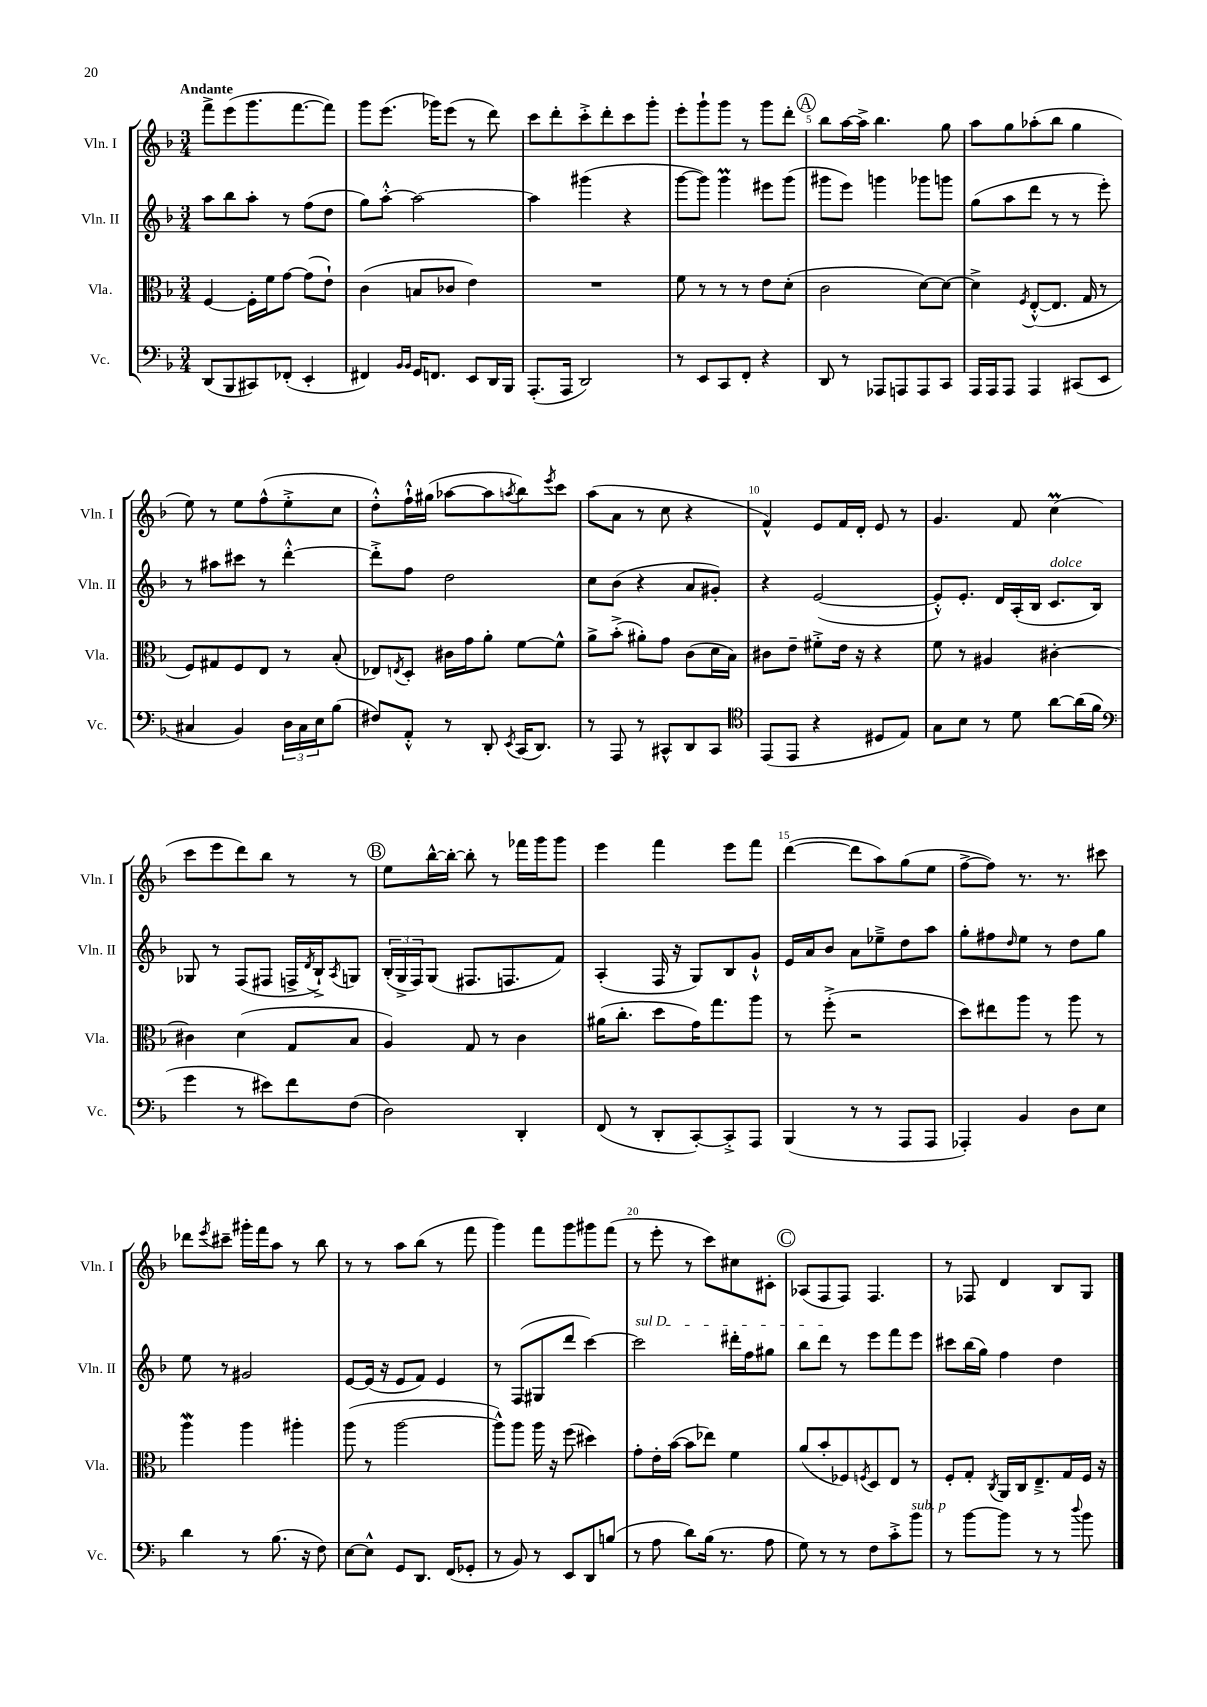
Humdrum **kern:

**kern	**kern	**kern	**kern
*staff4	*staff3	*staff2	*staff1
*clefF4	*clefC3	*clefG2	*clefG2
*k[b-]	*k[b-]	*k[b-]	*k[b-]
*M3/4	*M3/4	*M3/4	*M3/4
(8DD	[4F	8aa	8fff^
8BBB-	.	8bb-	(8eee
8CC#)	16F']	8aa'	8.ggg
.	16f	.	.
(8FF-'	[8g	8r	.
.	.	.	[8.fff
4EE'	(8g]	(8ff	.
.	8e`)	8dd	8fff])
=	=	=	=
4FF#)	(4c	8gg)	8ggg
.	.	[8aa'^^	(8.eee
16qqBB-	.	.	.
16qqBB-	.	.	.
16GG	8B	2aa_	.
8.FF	.	.	16ggg-)
.	8c-	.	(8eee
8EE	4e)	.	8r
16DD	.	.	8ddd)
16BBB-	.	.	.
=	=	=	=
(8.AAA'	2.r	4aa]	8ccc
.	.	.	8ddd'
16AAA	.	.	.
2DD)	.	(4ggg#	8ccc'^
.	.	.	8ddd'
.	.	4r	8ccc
.	.	.	8ggg'
=	=	=	=
8r	8f	[8ggg	8eee'
8EE	8r	8ggg])	8ggg`
8CC	8r	4ggg	8ggg
8FF'	8r	.	8r
4r	8e	8eee#	8ggg
.	(8d'	(8ggg	8ddd'
=	=	=	=
8DD	2c	8ggg#	8bb-
8r	.	8eee)	[16aa
.	.	.	16aa^]
8AAA-	.	4ggg	4.bb-
8AAA	.	.	.
8AAA	[8d)	8ggg-	.
8CC	8d_	8ggg	8gg
=	=	=	=
16AAA	4d^]	(8gg	8aa
16AAA	.	.	.
8AAA	.	8aa	8gg
.	8qF	.	.
4AAA	([8E'^^	8ddd	(8aa-'
.	8.E]	8r	8bb-
(8CC#	.	8r	4gg
.	16G	.	.
8EE	8r	8eee')	.
=	=	=	=
4C#	8F)	8r	8ee)
.	8G#	8aa#	8r
4BB-)	8F	8ccc#	8ee
.	8E	8r	(8ff^^
24D	8r	[4ddd'^^	8ee'^
24C#	.	.	.
24E	.	.	.
(8B-	(8B-'	.	8cc
=	=	=	=
8F#)	8E-)	8ddd'^]	8dd'^^)
.	8qE	.	.
8AA'^^	8D'	8ff	16ff`^^
.	.	.	(16gg#
8r	16c#	2dd	[8aa-
.	16g	.	.
8DD'	8a'	.	8aa-]
8qEE	.	.	8qaa
(16CC	[8f	.	8bb-)
8.DD)	.	.	.
.	.	.	8qeee
.	8f^^]	.	8ccc
=	=	=	=
8r	8a^	8cc	(8aa
8AAA	(8b-'^	(8b-	8a
8r	8a#')	4r	8r
8CC#^^	8g	.	8cc
8DD	(8c	8a	4r
8CC#	16d	8g#')	.
.	16B-)	.	.
=	=	=	=
*clefC4	*	*	*
(8EE	8c#	4r	4f^^)
8EE	8e~	.	.
4r	8f#'^	([2e	8e
.	16e	.	16f
.	16r	.	16d'
8D#	4r	.	8e
8E)	.	.	8r
=	=	=	=
8G	8f	8e'^^])	4.g
8B-	8r	8.e'	.
8r	4A#	.	.
.	.	16d	.
8d	.	(16A'	8f
.	.	16B-	.
[8a	[4c#'	8.c	(4cc
(16a]	.	.	.
16f	.	16B-)	.
=	=	=	=
*clefF4	*	*	*
4g	4c#]	8G-	8ccc
.	.	8r	8eee
8r	(4d	(8F	8ddd)
8e#)	.	8F#	8bb-
8f	8G	16F^	8r
.	.	8qd	.
.	.	16B-`^)	.
.	.	8qA	.
(8F	8B-	8G	8r
=	=	=	=
2D)	4A)	(24B-'	8ee
.	.	24G^	.
.	.	24F)	.
.	.	(8G	[16bb-^^
.	.	.	16bb-'_
.	8G	8.F#	8bb-']
.	8r	.	8r
.	.	8.F	.
4DD'	4c	.	16fff-
.	.	.	16ggg
.	.	8f)	8ggg
=	=	=	=
(8FF	(16a#	(4A'	4eee
.	8.cc'	.	.
8r	.	.	.
8DD'	8dd	16F	4fff
.	.	16r	.
[8CC')	16g)	8G)	.
.	8.gg	.	.
8CC'^]	.	8B-	8eee
8AAA	8aa	8g`^^	8fff
=	=	=	=
(4BBB-	8r	16e	([4ddd
.	.	16a	.
.	(8ff'^	8b-	.
8r	2r	8a	8ddd]
8r	.	8ee-~^	8aa)
8AAA	.	8dd	(8gg
8AAA	.	8aa	8ee
=	=	=	=
4AAA-')	8dd)	8gg'	[8ff^
.	8ee#	8ff#	8ff])
.	.	16qqdd	.
4BB-	8aa	8ee	8.r
.	8r	8r	.
.	.	.	8.r
8D	8aa	8dd	.
8E	8r	8gg	8ccc#
=	=	=	=
4d	4aa	8ee	8ddd-
.	.	.	8qeee
.	.	8r	8ccc#~
8r	4aa	2g#	16ggg#'
.	.	.	16fff
(8.B-	.	.	8aa
.	4aa#'	.	8r
16r	.	.	.
8F)	.	.	8bb-
=	=	=	=
[8E	(8aa	[8e	8r
8E^^]	8r	(16e]	8r
.	.	16r	.
8GG	[2aa	8e	8aa
8.DD	.	8f)	(8bb-
.	.	4e	8r
(16FF	.	.	.
8GG-'	.	.	8fff
=	=	=	=
8r	8aa^^])	8r	4ggg)
8BB-)	8aa	(8F	.
8r	16aa	8G#	8fff
.	16r	.	.
8EE	(8ff	8ddd	8ggg
8DD	4dd#)	[4ccc)	8ggg#
(8B	.	.	(8fff
=	=	=	=
8r	8g'	2ccc]	8r
8A	16e'	.	8eee'
.	([16b-	.	.
8d)	8b-]	.	8r
(16B-	8ee-)	.	8ccc)
8.r	.	.	.
.	4f	16ddd#'	8cc#
.	.	16ff	.
8A	.	8gg#	8c#'
=	=	=	=
8G)	(8a	8bb-	(8A-
8r	8b-'	8ddd	8F
8r	8F-)	8r	8F)
.	8qF	.	.
8F	8D	8eee	4.F
8c'^	8E	8fff	.
8b-	8r	8eee	.
=	=	=	=
8r	8F'	8ccc#	8r
[8b-	8G'	(16bb-	8F-
.	.	16gg)	.
.	8qC	.	.
8b-]	16AA	4ff	4d
.	16C	.	.
8r	8.E~^	.	.
8r	.	4dd	8B-
.	16G	.	.
8qqdd	.	.	.
8b-	16F	.	8G
.	16r	.	.
==	==	==	==
*-	*-	*-	*-
